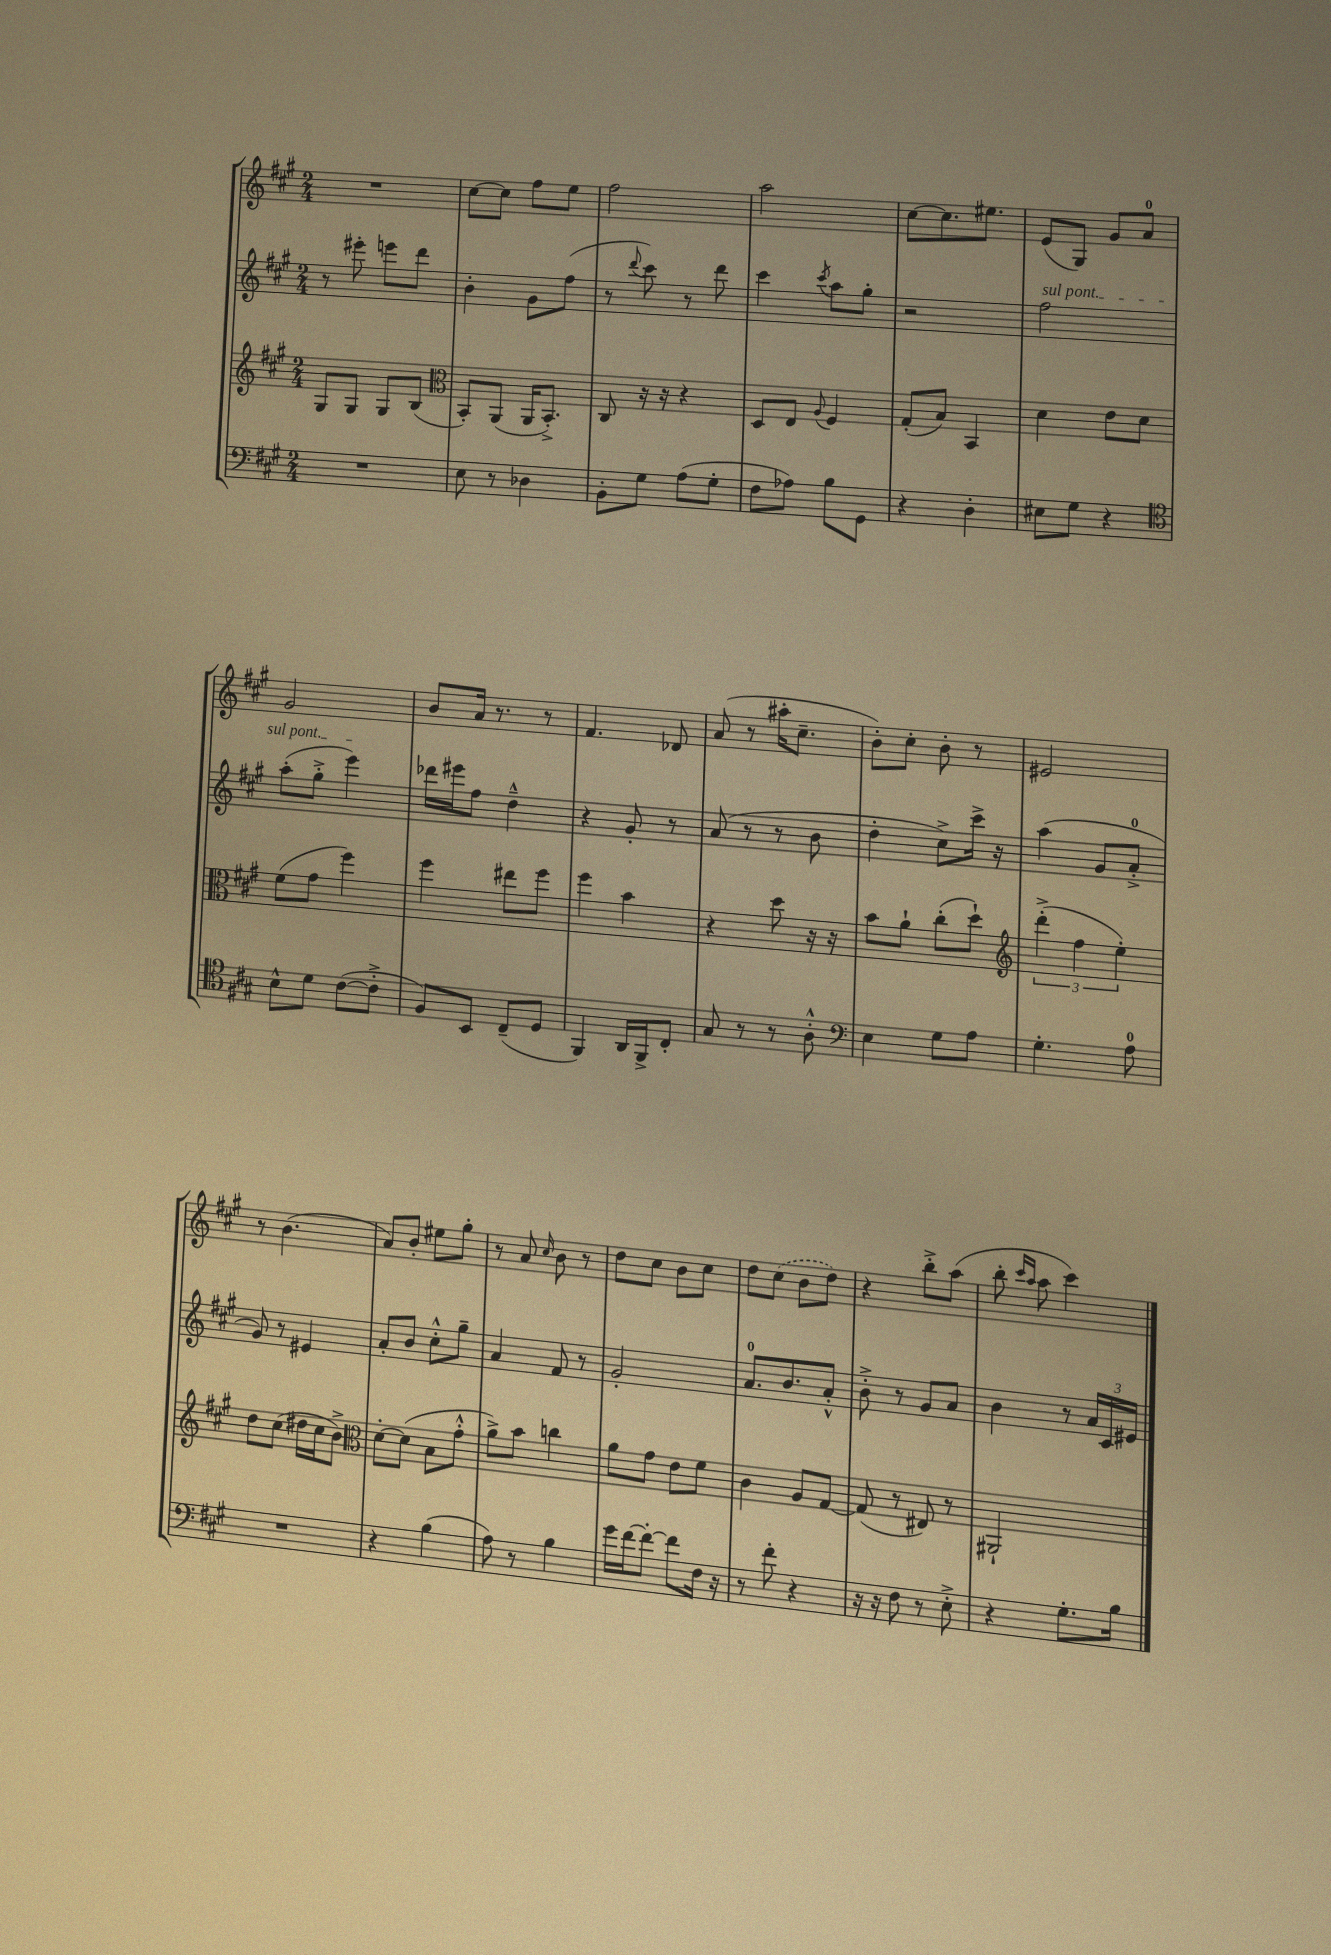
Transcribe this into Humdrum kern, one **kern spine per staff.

**kern	**kern	**kern	**kern
*staff4	*staff3	*staff2	*staff1
*clefF4	*clefG2	*clefG2	*clefG2
*k[f#c#g#]	*k[f#c#g#]	*k[f#c#g#]	*k[f#c#g#]
*M2/4	*M2/4	*M2/4	*M2/4
2r	8G#/L	8r	2r
.	8G#/J	8eee#'\	.
.	8G#/L	8eee\L	.
.	(8B/J	8ddd\J	.
=	=	=	=
*	*clefC3	*	*
8E\	8BB'/L)	4b'\	[8cc#\L
8r	(8AA/J	.	8cc#\]J
4D-\	16AA/LK	8g#\L	8ff#\L
.	8.BB'^/J)	.	.
.	.	(8ff#\J	8ee\J
=	=	=	=
8BB'\L	8C#/	8r	2ff#\
.	.	8qqddd/	.
8G#\J	16r	8ccc#\)	.
.	16r	.	.
(8A\L	4r	8r	.
8G#'\J	.	8ddd\	.
=	=	=	=
8F#\L	8D/L	4ccc#\	2aa\
8A-\J)	8E/J	.	.
.	8qqA/	8qccc#/	.
8B\L	4F#/	8aa\L	.
8GG#\J	.	8gg#'\J	.
=	=	=	=
4r	(8G#'/L	2r	[8cc#\L
.	8B/J)	.	8.cc#\]
4D'\	4BB/	.	.
.	.	.	8.ee#\J
=	=	=	=
8E#\L	4d\	2ff#\	(8e/L
8G#\J	.	.	8G#/J)
4r	8e\L	.	8g#/L
.	8d\J	.	8a/J
=	=	=	=
*clefC4	*	*	*
8B^^\L	(8f#\L	(8aa'\L	2g#/
8d\J	8g#\J	8gg#'^\J	.
([8c#\L	4ff#\)	4eee\)	.
8c#'^\]J	.	.	.
=	=	=	=
8F#/L)	4ff#\	16ddd-\LL	8b/L
.	.	16eee#\J	.
8BB/J	.	8ff#\J	16a/Jk
.	.	.	8.r
(8C#~/L	8ee#\L	4dd~^^\	.
8D/J	8ff#\J	.	8r
=	=	=	=
4FF#/)	4ff#\	4r	4.f#/
16AA/LL	4b\	8g#'/	.
16FF#^/J	.	.	.
8C#'/J	.	8r	8d-/
=	=	=	=
8G#/	4r	(8a/	(8a/
8r	.	8r	8r
8r	8dd\	8r	16aa#'\LK
.	.	.	8.cc#~\J
8A'^^\	16r	8b\	.
.	16r	.	.
=	=	=	=
*clefF4	*	*	*
4E\	8b\L	4dd'\	8b'\L)
.	8a`\J	.	8cc#'\J
8G#\L	(8cc#'\L	8cc#^\L)	8b'\
8A\J	8dd`\J)	16ccc#^\Jk	8r
.	.	16r	.
=	=	=	=
*	*clefG2	*	*
4.G#'\	(6ddd'^\	(4aa\	2e#/
.	6ff#\	.	.
.	.	8g#/L	.
.	6ee'\)	.	.
8A\	.	8a'^/J	.
=	=	=	=
2r	8dd\L	8g#/)	8r
.	(8cc#\J	8r	(4.b\
.	16dd#\LL	4e#/	.
.	16cc#\J	.	.
.	8b^\J)	.	.
=	=	=	=
*	*clefC3	*	*
4r	[8d'\L	8a'/L	8a/L)
.	(8d\]J	8b/J	8b'/J
(4B\	8B\L	8cc#'^^\L	8ee#\L
.	8g#'^^\J	8gg#~\J	8gg#'\J
=	=	=	=
8A\)	8a^\L)	4a/	8r
8r	8b\J	.	8a/
.	.	.	16qqcc#/
4B\	4cc\	8f#/	8b\
.	.	8r	8r
=	=	=	=
16g#\LL	8a\L	2g#'/	8dd\L
[16f#\J	.	.	.
8f#'\_J	8g#\J	.	8cc#\J
8f#\]L	8e\L	.	8b\L
16F#\Jk	8f#\J	.	8cc#\J
16r	.	.	.
=	=	=	=
8r	4c#\	8.a/L	8dd\L
8f#'\	.	.	(8cc#\J
.	.	8.b/	.
4r	8A/L	.	8b\L
.	[8G#/J	8a'^^/J	8dd\J)
=	=	=	=
16r	(8G#/]	8b'^\	4r
16r	.	.	.
8F#\	8r	8r	.
8r	8E#/)	8g#/L	8bb'^\L
8E'^\	8r	8a/J	(8aa\J
=	=	=	=
4r	2AA#`/	4b\	8bb'\
.	.	.	16qqccc#/LL
.	.	.	16qqaa/JJ
.	.	.	8aa\
8.G#'\L	.	8r	4ccc#\)
.	.	24a/LL	.
.	.	24c#/	.
16B\Jk	.	.	.
.	.	24e#/JJ	.
==	==	==	==
*-	*-	*-	*-
